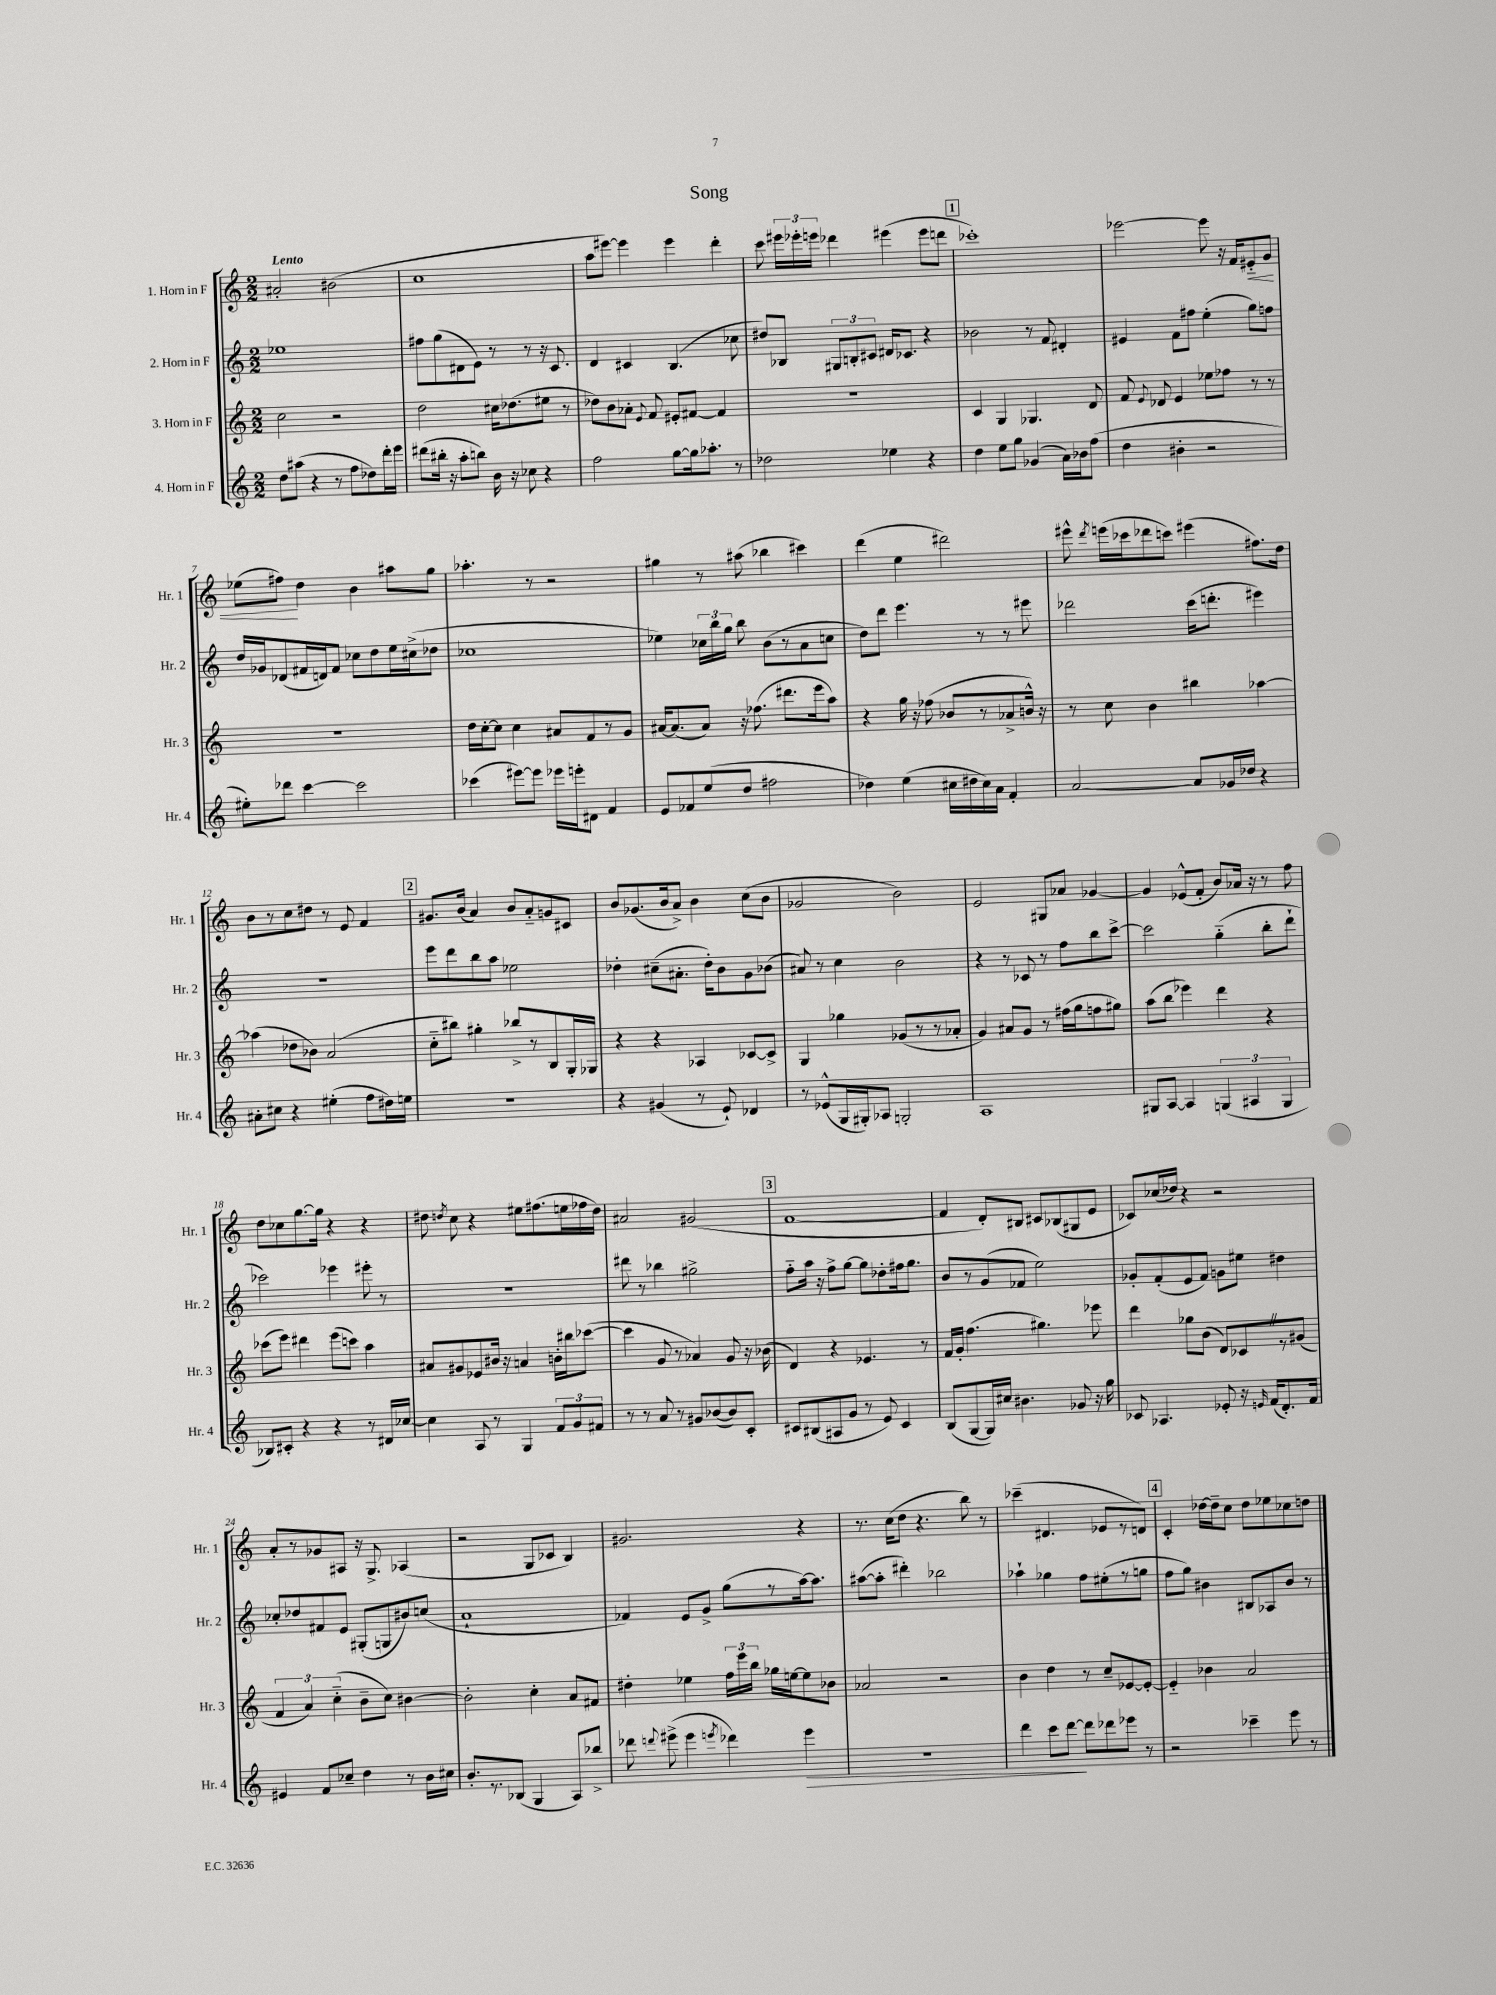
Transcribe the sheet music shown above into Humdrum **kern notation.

**kern	**kern	**kern	**kern
*staff4	*staff3	*staff2	*staff1
*clefG2	*clefG2	*clefG2	*clefG2
*k[]	*k[]	*k[]	*k[]
*M2/2	*M2/2	*M2/2	*M2/2
8dd	2cc	1ee-	2a#'
(8aa#	.	.	.
4r	.	.	.
8r	2r	.	(2b#
8ff	.	.	.
8dd-)	.	.	.
16ddd'	.	.	.
16eee	.	.	.
=	=	=	=
(8ddd#	2dd	8ff#	1cc
16bb#'	.	(8gg	.
16r	.	.	.
8aa'	.	8d#	.
8bb)	.	8e)	.
16b	16cc#	8r	.
16r	(8.dd-	.	.
8cc-	.	8r	.
4r	8ee#	16r	.
.	.	8.c	.
.	8r	.	.
=	=	=	=
2ff	8dd-)	4d	8aa
.	8b	.	[8eee#)
.	8a-'	4c#	4eee#]
.	8qqe	.	.
.	8f	.	.
[8gg	8e#'	(4.B	4eee#
16gg]	[8f#	.	.
8.aa-'	.	.	.
.	4f#]	.	4ddd'
8r	.	8cc-	.
=	=	=	=
2dd-	1r	8dd#)	8ccc
.	.	8B-	24eee#
.	.	.	24eee-'
.	.	.	24eee
.	.	12G#	4ddd-
.	.	12B'	.
.	.	12c#	.
4ee-	.	16d#	(4eee#
.	.	8.c-	.
4r	.	4r	8eee#
.	.	.	8ddd
=	=	=	=
4dd	4c	2b-	1ccc-')
8ee	4G	.	.
8gg	.	.	.
(4g-	4.G-	8r	.
.	.	8f	.
16a)	.	4d#'	.
16b-	.	.	.
(8ff	8d	.	.
=	=	=	=
4dd	8f	4e#	[2eee-
.	8qqe	.	.
.	8d-	.	.
4b#'	4e	8f	.
.	.	8ff#	.
2r	8ee-	(4ee'	8eee-]
.	8ff-	.	16r
.	.	.	16f
.	8r	8gg)	8e#'~
.	8r	8ff	8g
=	=	=	=
8ee#')	1r	16dd	(8ee-
.	.	16g-	.
8ddd-	.	(8d-	8ff#)
[4ccc	.	16f#	4dd
.	.	16d)	.
.	.	8f#	.
2ccc]	.	8cc-	4b
.	.	8dd	.
.	.	16ee	8aa#
.	.	(16cc#^	.
.	.	8dd-	8gg
=	=	=	=
(4ccc-	16dd	1cc-	4.aa-'
.	[16cc'	.	.
.	8cc]	.	.
[8eee#)	4cc	.	.
8eee#]	.	.	8r
16eee-	8a#	.	2r
16eee'	.	.	.
8d#	8f	.	.
4f	8r	.	.
.	8g	.	.
=	=	=	=
8e	[16a#	4ee-)	4gg#
.	(8.a#]	.	.
8f-	.	.	.
(8ee	8a#)	24cc-	8r
.	.	24bb	.
.	.	24gg	.
8dd	16r	8bb	(8aa#
.	(8.ff-	.	.
2ff#	.	(8b	4bb-
.	8.ddd#	8r	.
.	.	8a	4ccc#)
.	16eee	.	.
.	8aa)	8cc	.
=	=	=	=
4dd-)	4r	8dd)	(4ddd
.	.	8ddd	.
(4ee	16gg	4.eee	4ee
.	16r	.	.
.	(8ff-	.	.
16cc#	8b-	.	2ddd#)
16dd#	.	.	.
16cc#)	8r	8r	.
16a	.	.	.
4f'	8a-^	8r	.
.	16b^^)	8eee#	.
.	16r	.	.
=	=	=	=
[2a	8r	2ddd-	8eee#^^
.	.	.	8qddd
.	8cc	.	(16eee
.	.	.	16ccc-
.	4b	.	8ddd-
.	.	.	8ccc)
8a]	4bb#	(16ccc	(4eee#
.	.	8.ddd'	.
16g-	.	.	.
16dd-	.	.	.
4r	[4aa-	4eee#)	8.ff#)
.	.	.	16dd
=	=	=	=
8a#'	(4aa-]	1r	8b
8cc#	.	.	8r
4r	8dd-	.	8cc
.	8b-)	.	8dd#
(4ee#'	(2a	.	8r
.	.	.	8e
8ff	.	.	4f
16dd#)	.	.	.
16ee	.	.	.
=	=	=	=
1r	8cc'~	8eee	8.g#
.	8bb#)	8ddd	.
.	.	.	(16b
.	4gg#'	8bb	4a)
.	.	8aa	.
.	8bb-^	2ee-	8b
.	8r	.	8a'~
.	8B	.	8g
.	16G'	.	8c#
.	16G-	.	.
=	=	=	=
4r	4r	4dd-'	8b
.	.	.	(8.g-
(4g#	4r	(8cc#~	.
.	.	.	16b
.	.	8.a#'	8a^)
8r	4A-	.	4b
.	.	16dd-')	.
8e`)	.	8b	.
4d-	[8c-	8g	(8cc
.	8c-^]	(8b-	8b
=	=	=	=
8r	4G	8a#)	2g-
(8e-^^	.	8r	.
16G	4gg-	4cc	.
16G#')	.	.	.
8A-	.	.	.
2G'	(8g-	2b	2b)
.	8r	.	.
.	8r	.	.
.	8a-'	.	.
=	=	=	=
1A	4g)	4r	2e
.	8a#	8r	.
.	8g	8c-	.
.	8r	8r	8G#
.	(16ff#	8ff	8a-
.	16gg	.	.
.	8ff	8bb	[4g-
.	8gg#)	[8ccc^	.
=	=	=	=
8G#	(8aa	2ccc]	4g-]
[8A	8bb	.	.
4A]	4eee-)	.	(8e-^^
.	.	.	8f'
(6G	4ddd	(4gg'~	8b)
.	.	.	16a-
6A#	.	.	.
.	.	.	16r
.	4r	8bb'	8r
6G	.	.	.
.	.	8ddd`	8ff
=	=	=	=
8B-)	(8ccc-	2ccc-)	8dd
8c#'	8eee)	.	8cc-
4r	4ddd#	.	[8.gg
.	.	.	16gg]
4r	(8eee	4eee-	4r
.	8ccc)	.	.
8r	4aa	8eee#'	4r
16d#	.	8r	.
[16cc-	.	.	.
=	=	=	=
4cc-]	8a#	1r	8dd#
.	.	.	8qdd
.	8g#	.	8cc
8A	8e-	.	4r
8r	16b#	.	.
.	16r	.	.
4G	4a	.	8ee#
.	.	.	(8.ff#
12f	16b'	.	.
.	16bb#	.	16ee
12g	.	.	.
.	([8ccc-	.	16ff-
12f#	.	.	.
.	.	.	16dd)
=	=	=	=
8r	4ccc-]	8ddd#	2a#
8r	.	8r	.
8a	8g	4bb-	.
8r	8r	.	.
8g#	4a-)	2gg#^	(2g#
([8b-	.	.	.
8b-])	8g	.	.
8c'	16r	.	.
.	(16b-	.	.
=	=	=	=
8c#	4d)	8ff'~	[1f
(8B#	.	16aa	.
.	.	16r	.
8A#	4r	8ff^	.
8g	.	[8gg	.
8r	4.e-	8gg]	.
8e)	.	8dd-'	.
4c#	.	16ff#	.
.	.	8.gg	.
.	8r	.	.
=	=	=	=
(8B	16f	8b	4f]
.	16g'	.	.
[8G	(4.ff	8r	.
16G])	.	(8g	8d')
16cc#	.	.	.
4.b#	.	8f-	8B#
.	4.gg#)	2ee)	8c#
.	.	.	(8B-
8g-	.	.	8G#
16r	8eee-	.	8e
16gg	.	.	.
=	=	=	=
8c-	4ddd	8g-'	8c-)
4.A-	.	(8f'	(16cc-
.	.	.	16dd-)
.	8gg-	8e	4r
.	(8b	8f)	.
8e-'	8d)	8g	2r
16r	8c-	8ee#	.
16qqe	.	.	.
(16f	.	.	.
8.d')	8r	4dd#	.
.	(8g#	.	.
16f	.	.	.
=	=	=	=
4e#	6f	8cc-'	8a'
.	.	8dd-	8r
.	6a)	.	.
8f	.	8f#	8g-
.	(6cc'~	.	.
8cc-~	.	8e	8A#
4dd	8b~	(8G#'	16r
.	.	.	8.G^
.	8cc)	8G	.
8r	[4b#	8b#)	(4A-
16b	.	(8cc	.
16cc#	.	.	.
=	=	=	=
8.b'	2b#']	1a`	2r
8.r	.	.	.
(8B-	.	.	.
4G	4cc'	.	8G
.	.	.	8c-
8A)	8a	.	4B)
8bb-^	8f#	.	.
=	=	=	=
8ddd-	4dd#'	4f-)	2.g#
8qqddd	.	.	.
(8eee#^	.	.	.
4eee#	4ee-	8e	.
.	.	8g^	.
8qeee	.	.	.
4ddd-)	24ff	(8gg	.
.	24eee	.	.
.	24bb	.	.
.	16gg-	8r	.
.	[16ee	.	.
4eee	8ee]	[16aa)	4r
.	.	8.aa]	.
.	8b-	.	.
=	=	=	=
1r	2a-	([8aa#	8.r
.	.	8aa#']	.
.	.	.	(16cc
.	.	4ddd#')	8dd
.	.	.	4.r
.	2r	2bb-	.
.	.	.	8bb)
.	.	.	8r
=	=	=	=
4ddd	4b	4aa-`	(4ccc-~
8ccc	4dd	4gg-	4.d#
[8ddd	.	.	.
8ddd]	8r	8ff	.
8ddd-	8cc~	(8ee#'	8e-
8eee-	[8e-	8r	8r
8r	8e-'_	8gg	8d)
=	=	=	=
2r	4e-'~]	8ff	4c'
.	.	8gg)	.
.	4b-	4b#	[16dd-
.	.	.	16dd-~]
.	.	.	8cc
4ccc-~	2a	8B#	8dd-
.	.	8A-	8ee-
8eee	.	8b#	8cc-
8r	.	8r	8dd
==	==	==	==
*-	*-	*-	*-
